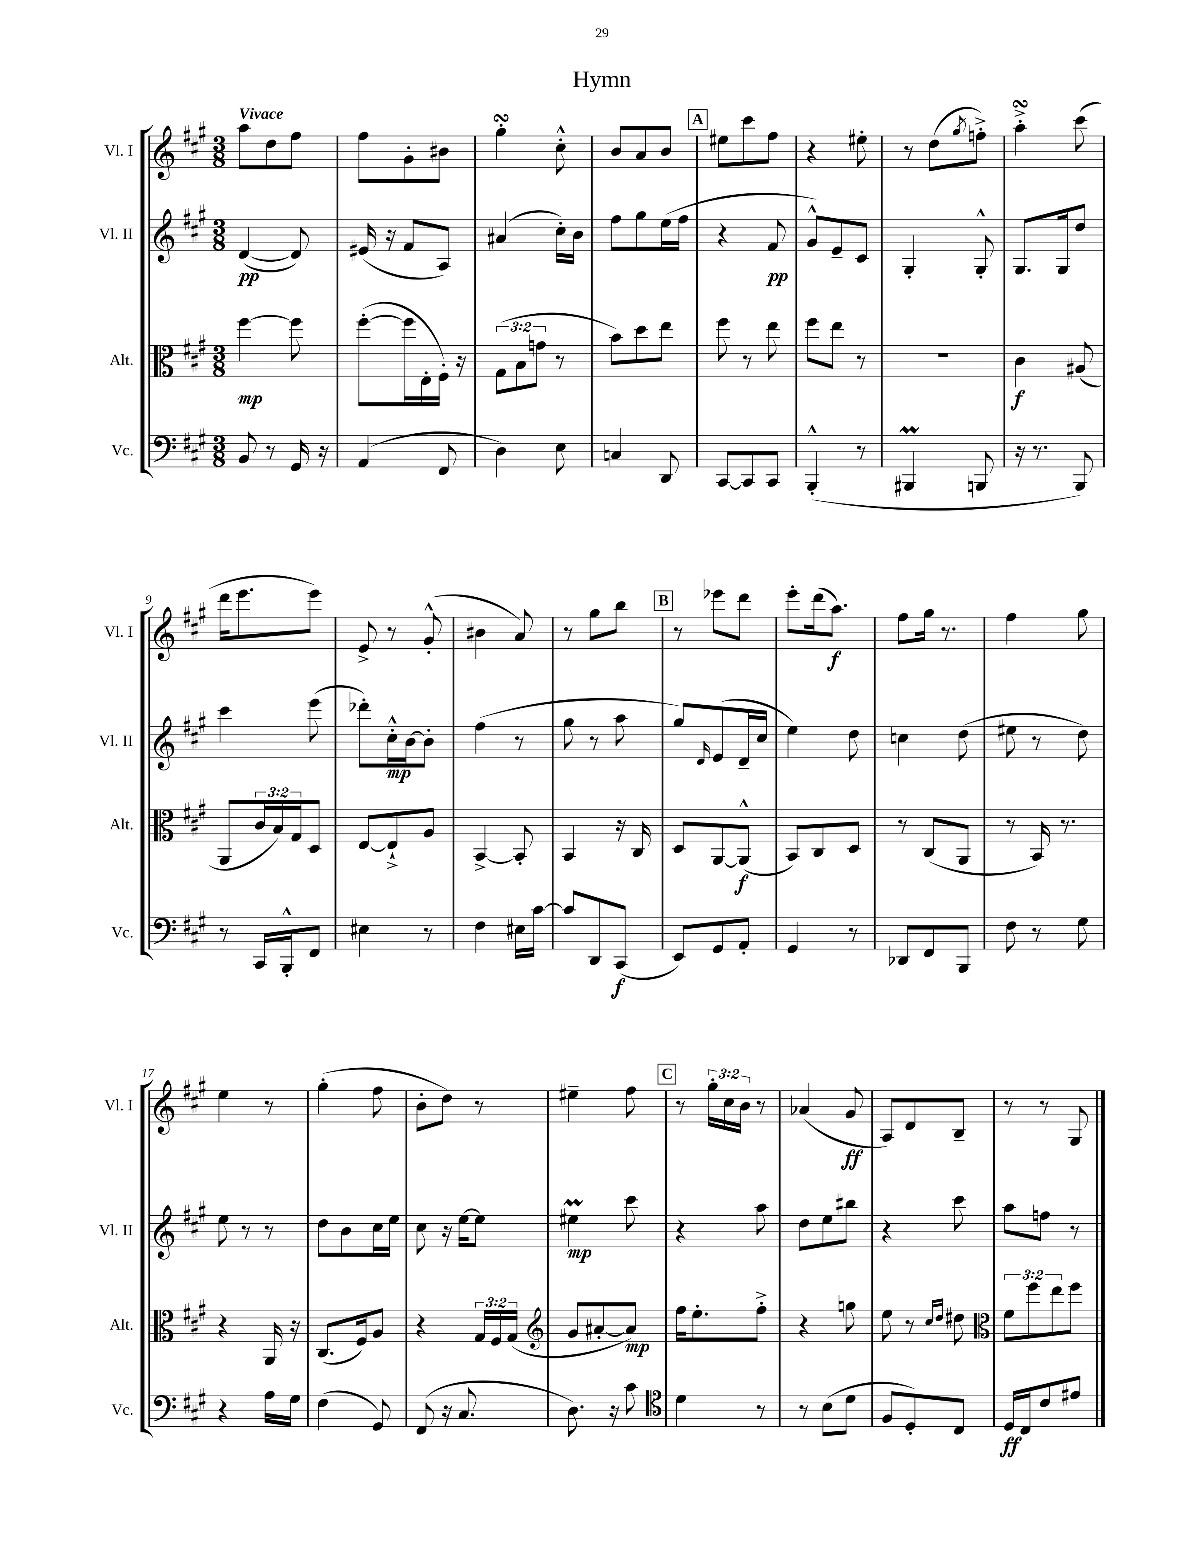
\header { title = "Hymn" }
<<
\new StaffGroup <<
\new Staff = "s0" \with { instrumentName = "Vl. I" shortInstrumentName = "Vl. I" } {
    \clef treble \key a \major \numericTimeSignature \time 3/8 \override Staff.TupletNumber.text = #tuplet-number::calc-fraction-text \tempo "Vivace"
    a''8 d''8 fis''8 |
    fis''8 gis'8-. bis'8 |
    gis''4-.\turn cis''8-.-^ |
    b'8 a'8 b'8 |
    \mark \markup { \box "A" } eis''8 cis'''8 fis''8 |
    r4 eis''8-. |
    r8 d''8( \acciaccatura { gis''8 } f''8-.->) |
    a''4-.->\turn cis'''8( |
    d'''16 e'''8. e'''8) |
    e'8-> r8 gis'8-.-^( |
    bis'4 a'8) |
    r8 gis''8 b''8 |
    \mark \markup { \box "B" } r8 ees'''8 d'''8 |
    e'''8-. d'''16( a''8.\f) |
    fis''8 gis''16 r8. |
    fis''4 gis''8 |
    e''4 r8 |
    gis''4-.( fis''8 |
    b'8-. d''8) r8 |
    eis''4-- fis''8 |
    \mark \markup { \box "C" } r8 \tuplet 3/2 { gis''16-. cis''16 b'16 } r8 |
    aes'4( gis'8\ff |
    a8) d'8 b8-- |
    r8 r8 gis8 \bar "|." |
}
\new Staff = "s1" \with { instrumentName = "Vl. II" shortInstrumentName = "Vl. II" } {
    \clef treble \key a \major \numericTimeSignature \time 3/8
    d'4~\pp( d'8) |
    eis'16( r16 fis'8 a8) |
    ais'4( cis''16-.) b'16 |
    fis''8 gis''8 e''16( fis''16 |
    \mark \markup { \box "A" } r4 fis'8\pp |
    gis'8-^) e'8-- cis'8 |
    gis4-. gis8-.-^ |
    gis8. gis16 d''8 |
    cis'''4 e'''8( |
    des'''8-.) cis''16-.-^\mp b'16~ b'8-. |
    fis''4( r8 |
    gis''8 r8 a''8 |
    \mark \markup { \box "B" } gis''8) \grace { d'16 } e'8( d'16-- cis''16 |
    e''4) d''8 |
    c''4 d''8( |
    eis''8 r8 d''8) |
    e''8 r8 r8 |
    d''8 b'8 cis''16 e''16 |
    cis''8 r16 e''16~ e''8 |
    eis''4\prall\mp cis'''8 |
    \mark \markup { \box "C" } r4 a''8 |
    d''8 e''8 bis''8 |
    r4 cis'''8 |
    a''8 f''8 r8 \bar "|." |
}
\new Staff = "s2" \with { instrumentName = "Alt." shortInstrumentName = "Alt." } {
    \clef alto \key a \major \numericTimeSignature \time 3/8 \override Staff.TupletNumber.text = #tuplet-number::calc-fraction-text
    fis''4~\mp fis''8 |
    fis''8~-.( fis''16 e16-. fis16-.) r16 |
    \tuplet 3/2 { gis8( b8 g'8 } r8 |
    b'8) d''8 e''8 |
    \mark \markup { \box "A" } fis''8 r8 e''8 |
    fis''8 e''8 r8 |
    R4. |
    cis'4\f ais8( |
    a,8 \tuplet 3/2 { cis'16 b16) gis16 } d8 |
    e8~ e8-!-> a8 |
    b,4~-> b,8-. |
    b,4 r16 cis16 |
    \mark \markup { \box "B" } d8 a,8~ a,8-^\f( |
    b,8) cis8 d8 |
    r8 cis8( a,8 |
    r8 b,16) r8. |
    r4 a,16 r16 |
    cis8.( fis16) a8 |
    r4 \tuplet 3/2 { gis16 fis16 gis16( } |
    \clef treble gis'8 ais'8~-. ais'8\mp) |
    \mark \markup { \box "C" } fis''16 e''8.-. fis''8-.-> |
    r4 g''8 |
    e''8 r8 \grace { cis''16 d''16 } dis''8 |
    \clef alto \tuplet 3/2 { fis'8 fis''8 e''8 } fis''8 \bar "|." |
}
\new Staff = "s3" \with { instrumentName = "Vc." shortInstrumentName = "Vc." } {
    \clef bass \key a \major \numericTimeSignature \time 3/8
    b,8 r8 gis,16 r16 |
    a,4( fis,8 |
    d4) e8 |
    c4 d,8 |
    \mark \markup { \box "A" } cis,8~ cis,8 cis,8 |
    b,,4-.-^( r8 |
    bis,,4\prall b,,8 |
    r16 r8. b,,8) |
    r8 cis,16 b,,16-.-^ fis,8 |
    eis4 r8 |
    fis4 eis16 cis'16~ |
    cis'8 d,8 cis,8\f( |
    \mark \markup { \box "B" } e,8) gis,8 a,8-. |
    gis,4 r8 |
    des,8 fis,8 b,,8 |
    fis8 r8 gis8 |
    r4 a16 gis16 |
    fis4( gis,8) |
    fis,8( r16 cis8. |
    d8.) r16 cis'8 |
    \mark \markup { \box "C" } \clef tenor d'4 r8 |
    r8 b8( d'8 |
    fis8 d8-.) cis8 |
    d16\ff cis16 cis'8 eis'8 \bar "|." |
}
>>
>>
